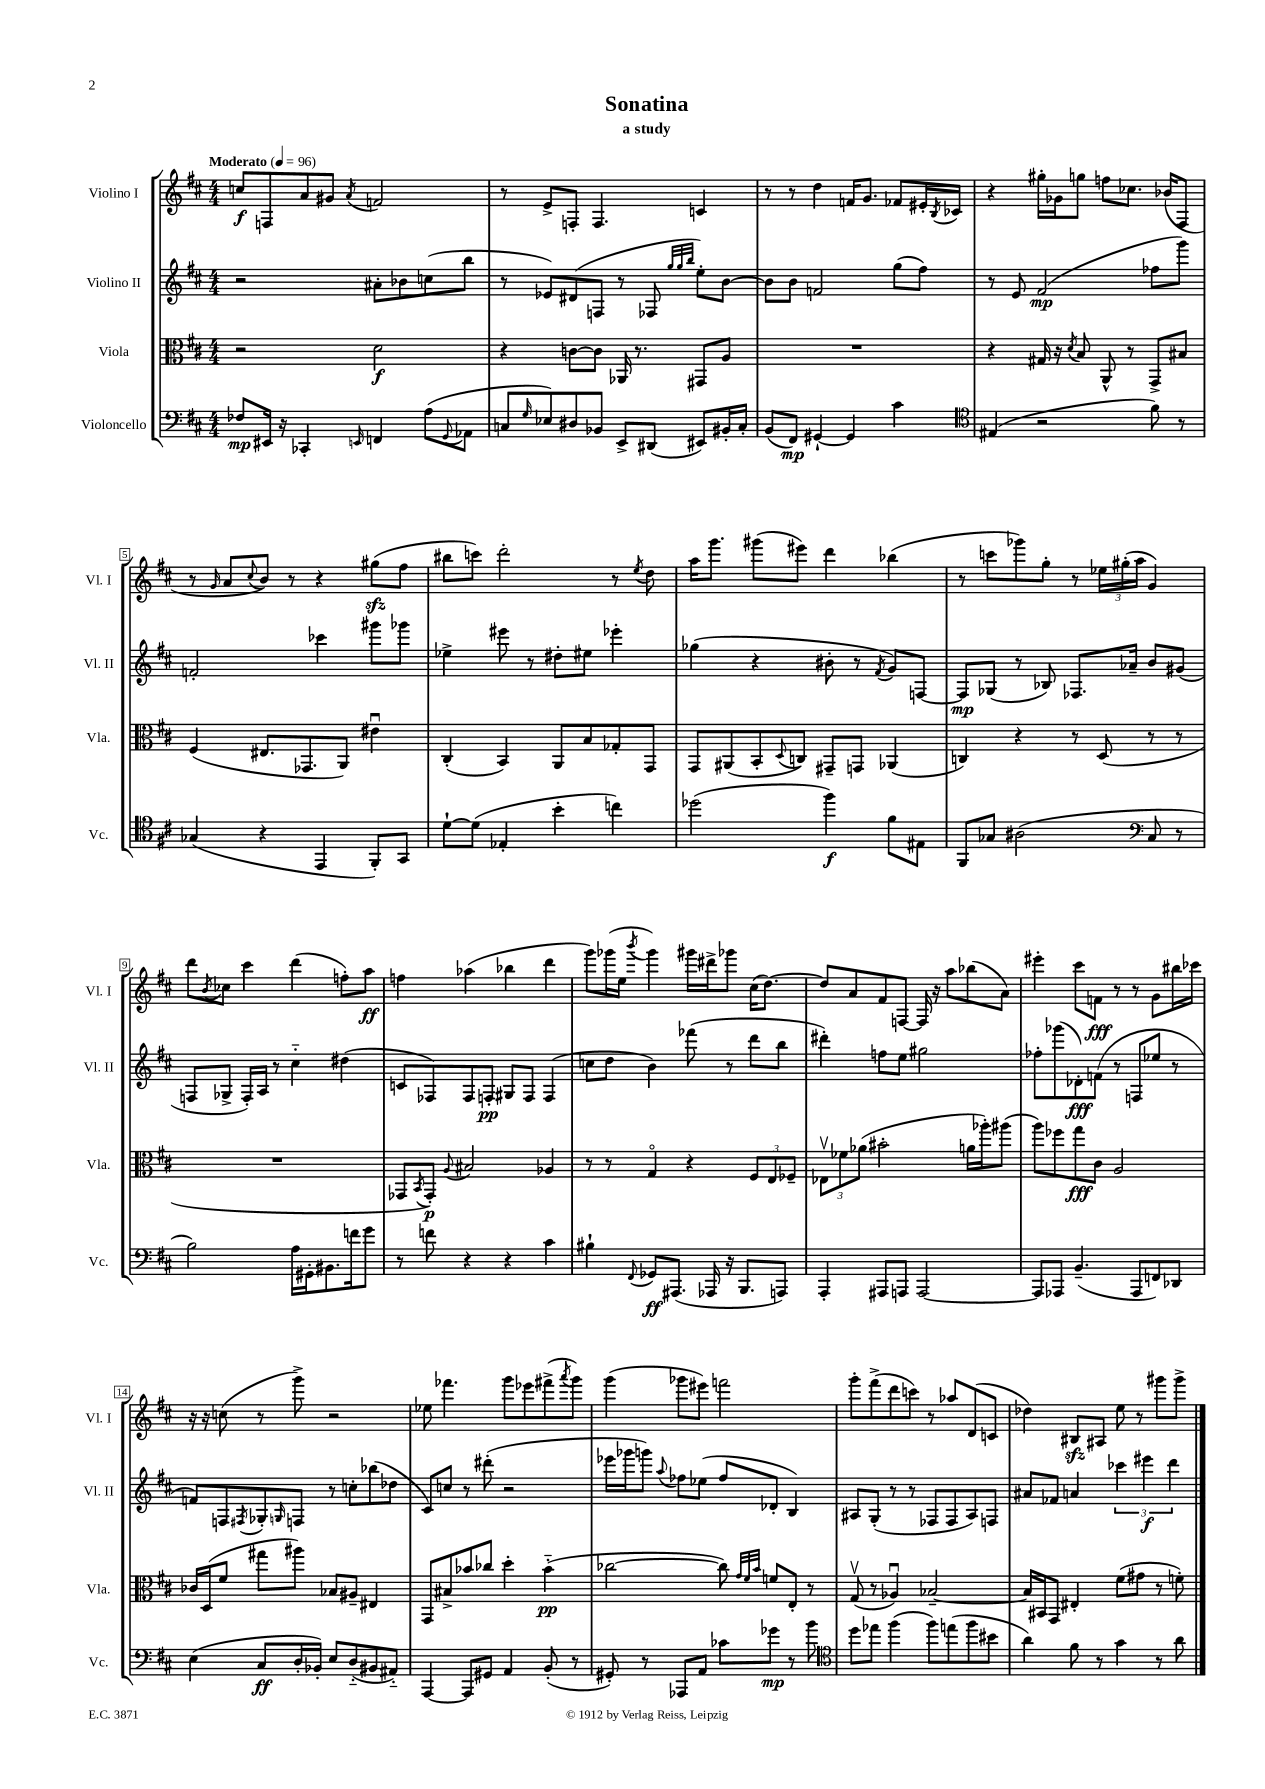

**kern	**kern	**kern	**kern
*staff4	*staff3	*staff2	*staff1
*clefF4	*clefC3	*clefG2	*clefG2
*k[f#c#]	*k[f#c#]	*k[f#c#]	*k[f#c#]
*M4/4	*M4/4	*M4/4	*M4/4
*MM96	*MM96	*MM96	*MM96
8F-/L	2r	2r	8cc/L
16EE#/Jk	.	.	8F/
16r	.	.	.
4CC-'/	.	.	8a/
.	.	.	8g#/J
16qqEE/	.	.	8qa/
4FF/	2d\	8a#'\L	2f/
.	.	8b-\	.
(8A\L	.	(8cc\	.
8qqGG/	.	.	.
8AA-\J	.	8bb\J	.
=	=	=	=
8C/L	4r	8r	8r
16qqG/	.	.	.
8E-/)	.	8e-/L)	8e^/L
8D#/	[8c\L	(8d#/	8F'/J
8BB-/J	8c\]J	8F/J	4.F/
8EE^/L	16AA-/	8r	.
.	8.r	.	.
(8DD#/J	.	8F-/	.
.	.	32qqgg/LLL	.
.	.	32qqgg/	.
.	.	32qqbb/JJJ	.
8EE#/L)	8GG#/L	8ee'\L)	4c/
16BB#'/L	8A/J	[8b\J	.
16C'/JJ	.	.	.
=	=	=	=
(8BB/L	1r	8b\]L	8r
8FF#/J)	.	8b\J	8r
[4GG#`/	.	2f/	4dd\
4GG#/]	.	.	16f/LK
.	.	.	8.g/J
4c#\	.	(8gg\L	8f-/L
.	.	8ff#\J)	16e#'/L
.	.	.	8qB/
.	.	.	16c-/JJ
=	=	=	=
*clefC4	*	*	*
(4E#/	4r	8r	4r
.	.	8e/	.
2r	16G#/	(2f#/	16gg#'\LL
.	16r	.	16g-\J
.	8qd/	.	.
.	8B/	.	8gg\J
.	8AA^^/	.	8ff\L
.	8r	.	8.cc-\J
8f#\)	8GG^/L	8ff-\L	.
.	.	.	(16b-/LK
8r	8B#/J	8ggg\J)	8F#/J
=	=	=	=
(4G-/	(4F#/	2f'/	8r
.	.	.	16qqg/
.	.	.	8a/L
.	.	.	8qqcc#/
4r	8.E#/L	.	8b/J)
.	.	.	8r
.	8.GG-/	.	.
4EE/	.	4ccc-\	4r
.	8AA/J)	.	.
8FF#'/L)	4e#u\	8ggg#\L	(8gg#\L
8GG/J	.	8ggg-\J	8ff#\J
=	=	=	=
[8d`\L	(4C#'/	4ee-^\	8bb#\L
(8d\]J	.	.	8ccc\J)
4E-'/	4BB/)	8eee#\	2ddd'\
.	.	8r	.
4b'\	8AA/L	8dd#'\L	.
.	8B/	8ee#\J	.
4cc\)	8G-'/	4eee-'\	8r
.	.	.	8qee/
.	8GG/J	.	8dd\
=	=	=	=
(2dd-\	8GG/L	(4gg-\	16aa\LK
.	.	.	8.ggg\J
.	(8AA#/	.	.
.	8BB'/	4r	(8ggg#\L
.	8qqD/	.	.
.	8C/J)	.	8eee#\J)
4ff#\)	8GG#~/L	8b#'\	4ddd\
.	8GG/J	8r	.
.	.	8qf#/	.
8f#\L	(4AA-/	8g/L)	(4bb-\
8E#\J	.	[8F/J	.
=	=	=	=
8FF#/L	4C/)	8F/]L	8r
8G-/J	.	(8G-/J	8ccc\L
(2A#\	4r	8r	8ggg-\)
.	.	8B-/)	8gg'\J
.	8r	8.F-/L	8r
.	(8D/	.	24ee-\LL
.	.	.	(24gg#'\
.	.	16a-~/Jk	.
.	.	.	24aa\JJ
*clefF4	*	*	*
8C#/	8r	8b/L	4g/)
8r	8r	(8g#/J	.
=	=	=	=
2B\)	1r	8F/L	8ddd\L
.	.	.	8qb/
.	.	8G-^/J	8cc-\J
.	.	16F'/LL)	4ccc#\
.	.	16A/JJ	.
.	.	8r	.
16A\LL	.	4cc#'~\	(4ddd\
16GG#'\J	.	.	.
8.BB#\	.	.	.
.	.	(4dd#\	8ff'\L)
16f\k	.	.	.
8g\J	.	.	8aa\J
=	=	=	=
8r	8GG-/L	8c/L	4ff\
.	8qBB/	.	.
8f\	8GG-'/J)	8F-/)	.
.	8qqA/	.	.
4r	2B#/	8F-/	(4aa-\
.	.	8F'/J	.
4r	.	8G#/L	4bb-\
.	.	8F/J	.
4c#\	4A-/	(4F/	4ddd\
=	=	=	=
4B#`\	8r	8cc\L	8ggg\L)
.	8r	8dd\J	(16ggg-\L
.	.	.	16ee\JJ
8qqFF#/	.	.	8qbbb/
8GG-/L	4Go/	4b\)	4ggg-\)
(8.AAA#/J	.	.	.
.	4r	(8fff-\	16ggg#\LL
16AAA-/	.	.	16ddd#^\J
16r	.	8r	8ggg-\J
8.BBB/L	.	.	.
.	12F#/L	8ddd\L	(16cc#\LK
.	.	.	[8.dd\J)
.	12E/	.	.
8AAA/J)	.	8bb\J	.
.	12F-~/J	.	.
=	=	=	=
4AAA'/	12E-v\L	4ddd#'\)	8dd/]L
.	12f-\	.	.
.	.	.	8a/
.	(12a-\J	.	.
8AAA#/L	2b#'\	8ff\L	8f#/
8AAA/J	.	8ee\J	[8F/J
[2AAA/	.	2gg#\	16F/]
.	.	.	16r
.	.	.	8aa\L
.	16a\LL	.	(8bb-\
.	16aa-'\J)	.	.
.	(8aa#\J	.	8a\J)
=	=	=	=
8AAA/]L	8aa\L)	8ff-'\L	4eee#'\
8AAA-/J	8ff-\	(8ggg-\	.
(4.BB~/	8gg\	8d-'\)	8ccc#\L
.	8c#\J	(8f\J	8f\J
.	2A/	8r	8r
8AAA-/L	.	8F/L	8r
8FF/)	.	8ee-/J	8g\L
8DD-/J	.	8r	16bb#\L
.	.	.	16ccc-\JJ
=	=	=	=
(4E\	16c-/LL	8f/L)	16r
.	(16D/J	.	16r
.	8f#/J	8F/	(8cc\
.	.	8qF#/	.
8C#/L	8gg#\L	8G-'/	8r
.	.	16qqG/	.
16D'/L	8aa#\J)	8F/J	8ggg^\)
16BB-'/JJ)	.	.	.
8E/L	8B-/L	8r	2r
(8D'~/	8A#~/J	8cc'\L	.
8BB#/	4E#/	(8bb-\	.
8AA#'~/J)	.	8dd-\J	.
=	=	=	=
[4AAA/	8GG/L	8c#/L)	8ee-\
.	8B#^/	8cc/J	4.fff-\
8AAA/]L	8b-/	8r	.
8GG#/J	8cc-/J	(8ddd#'\	.
4AA/	4dd'\	2r	8ggg\L
.	.	.	8eee-\
(8BB'/	(4b-'~\	.	(8fff#^\
.	.	.	8qaaa/
8r	.	.	8ggg\J)
=	=	=	=
8GG#'/)	[2cc-\	16eee-\LL	(4ggg\
.	.	16ggg-\J	.
8r	.	8ggg\J)	.
.	.	8qqaa/	.
8AAA-/L	.	8ff-\L	8ggg-\L
8AA/J	.	(8ee-\J	8eee#\J)
8c-\L	8cc-\])	8ff-/L	2fff\
.	32qqg/LLL	.	.
.	32qqf#/	.	.
.	32qqb/JJJ	.	.
8g-\J	8f/L	8d-'/J	.
8r	8E'/J	4B/)	.
8b\	8r	.	.
=	=	=	=
*clefC4	*	*	*
8dd\L	(8Gv/	8A#/L	8ggg'\L
8ee-\J	8r	(8G'/J	(8fff#^\
(4ff#\	4A-u/)	8r	8ddd\
.	.	8r	8ccc\J)
8ff#\L)	[2B-~/	8F-/L	8r
(8ee\	.	8F-/	8aa-/L
8ff#\	.	8A#/)	(8d/
8b#\J	.	8F/J	8c/J
=	=	=	=
4a\)	16B-/]LL	8a#/L	4dd-\)
.	16BB#/J	.	.
.	8GG/J	8f-/J	.
8f#\	4E#'/	4a/	8B#/L
8r	.	.	8A#/J
4g\	(8f#\L	6ccc-\	8ee\
.	8g#\J	.	8r
.	.	6eee#\	.
8r	8r	.	8ggg#\L
.	.	6ddd\	.
8a\	8f'\)	.	8ggg#^\J
==	==	==	==
*-	*-	*-	*-
